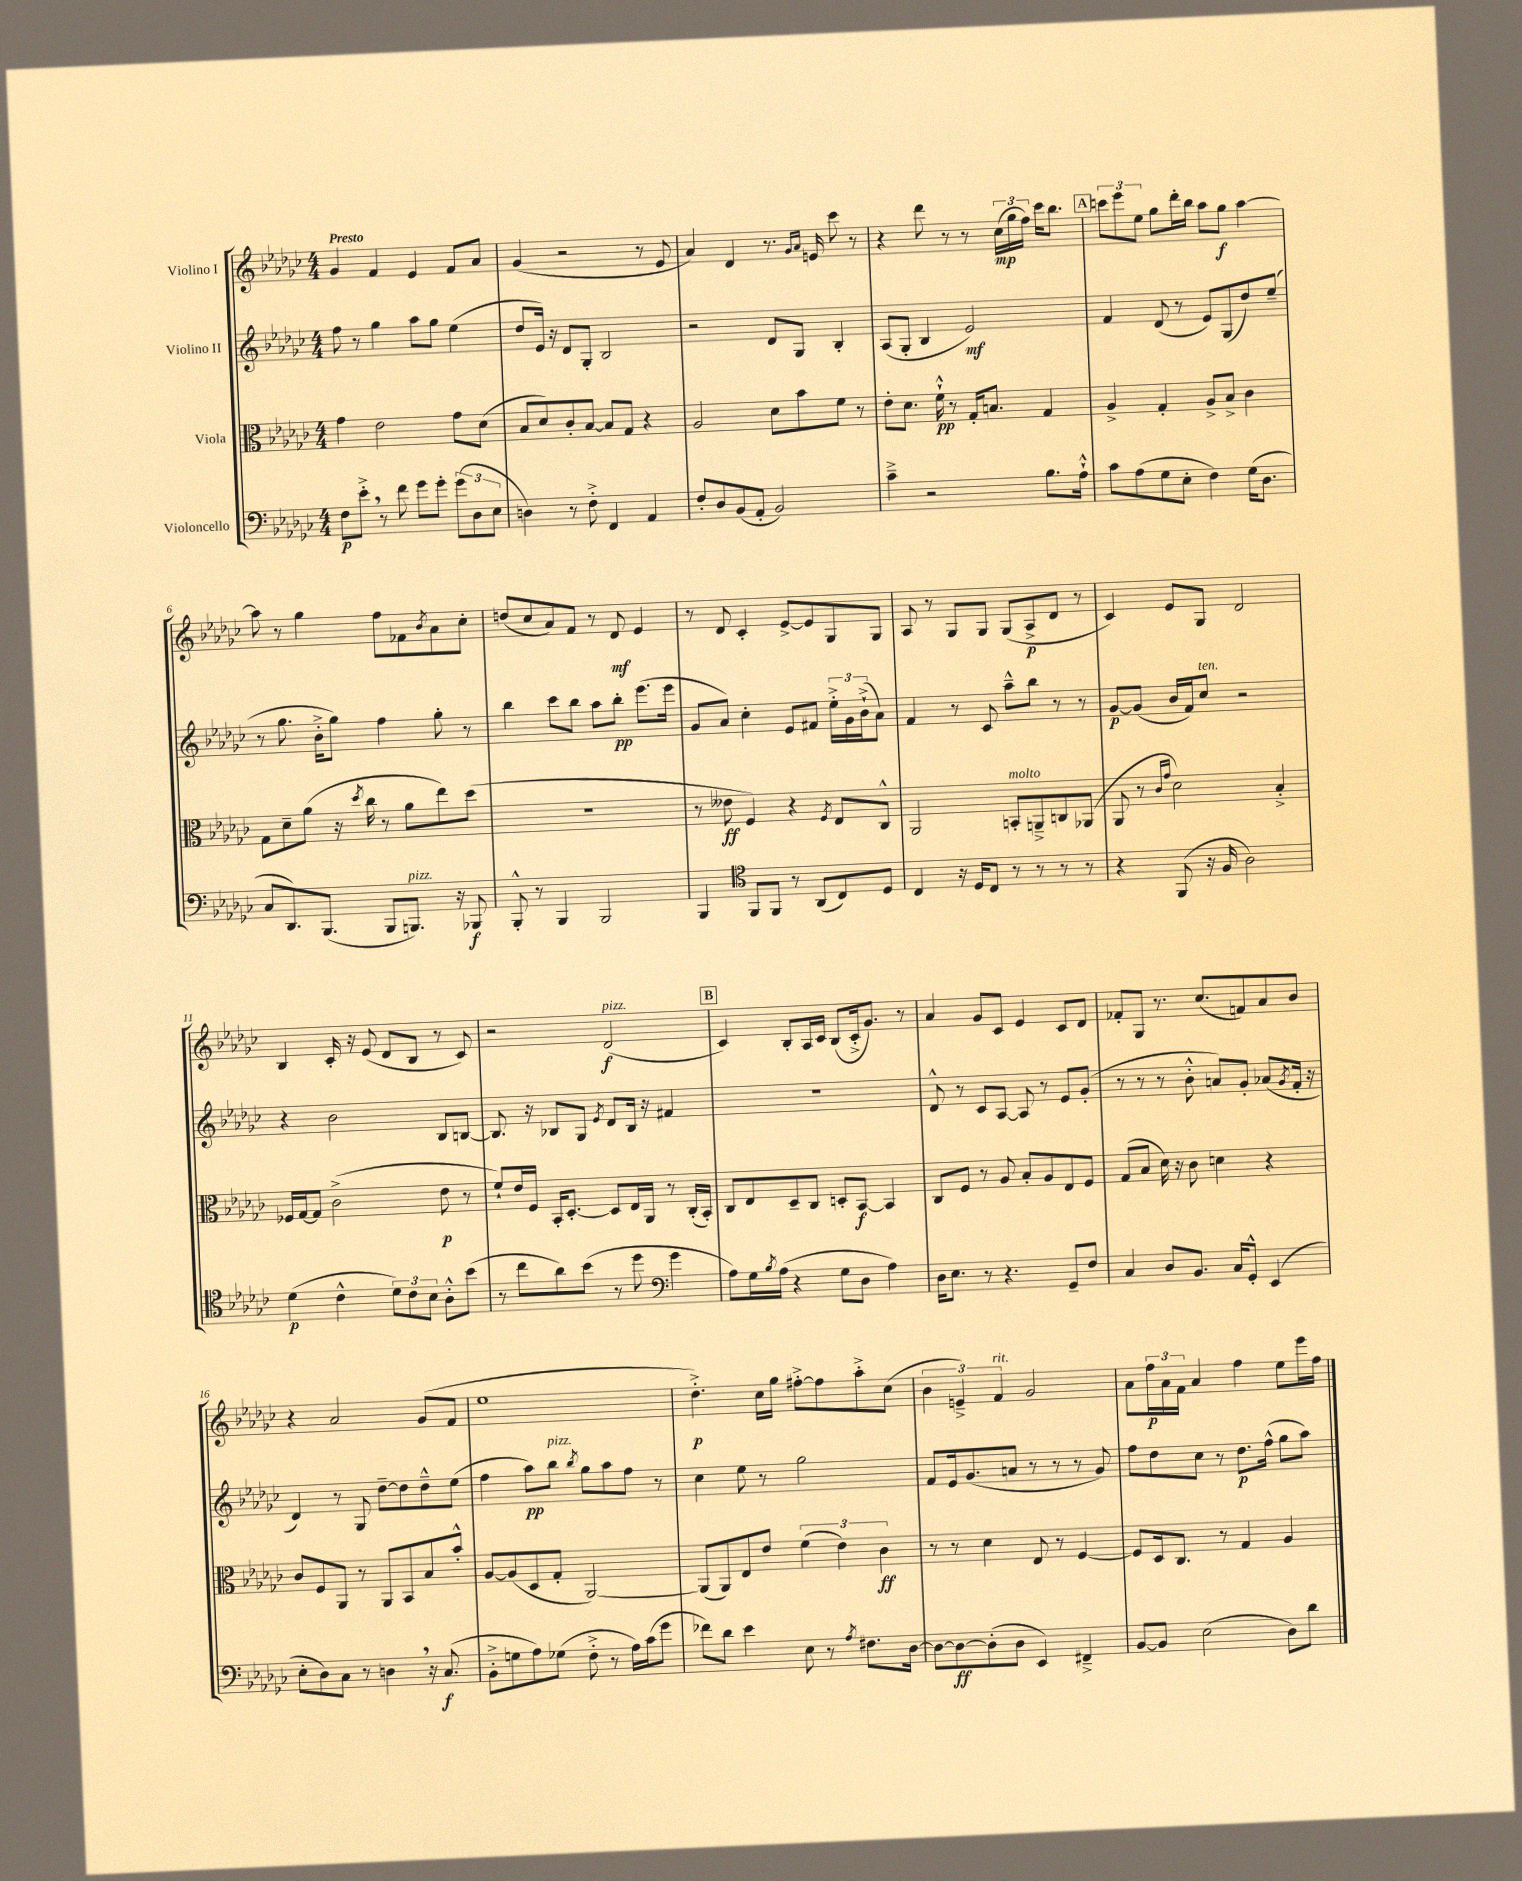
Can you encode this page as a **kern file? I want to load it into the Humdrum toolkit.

**kern	**dynam	**kern	**dynam	**kern	**dynam	**kern	**dynam
*part4	*part4	*part3	*part3	*part2	*part2	*part1	*part1
*staff4	*staff4	*staff3	*staff3	*staff2	*staff2	*staff1	*staff1
*I"Violoncello	*	*I"Viola	*	*I"Violino II	*	*I"Violino I	*
*clefF4	*	*clefC3	*	*clefG2	*	*clefG2	*
*k[b-e-a-d-g-c-]	*	*k[b-e-a-d-g-c-]	*	*k[b-e-a-d-g-c-]	*	*k[b-e-a-d-g-c-]	*
*M4/4	*	*M4/4	*	*M4/4	*	*M4/4	*
=1	=1	=1	=1	=1	=1	=1	=1
!	!	!	!	!	!	!LO:TX:a:B:t=Presto	!
8F\L	p	4g-\	.	8ff\	.	4g-/	.
8e-'^,\J	.	.	.	8r	.	.	.
8r	.	2e-\	.	4gg-\	.	4f/	.
8f\	.	.	.	.	.	.	.
8g-\L	.	.	.	8aa-\L	.	4e-/	.
8g-'\J	.	.	.	8gg-\J	.	.	.
(12g-\L	.	8g-\L	.	(4ee-\	.	8f/L	.
12D-\	.	.	.	.	.	.	.
.	.	(8d-\J	.	.	.	8a-/J	.
12E-\J	.	.	.	.	.	.	.
=2	=2	=2	=2	=2	=2	=2	=2
4Dn\)	.	8B-/L	.	8dd-/L	.	(4g-/	.
.	.	8d-/)	.	16e-/Jk)	.	.	.
.	.	.	.	16r	.	.	.
8r	.	8c-'/	.	8d-/L	.	2r	.
8F'^\	.	[8B-/J	.	8G-'/J	.	.	.
4FF/	.	8B-/L]	.	2B-/	.	.	.
.	.	8G-/J	.	.	.	.	.
4AA-/	.	4r	.	.	.	8r	.
.	.	.	.	.	.	8e-/	.
=3	=3	=3	=3	=3	=3	=3	=3
8F'/L	.	2A-/	.	2r	.	4a-/)	.
8D-/	.	.	.	.	.	.	.
(8BB-/	.	.	.	.	.	4d-/	.
8AA-'/J	.	.	.	.	.	.	.
2BB-/)	.	8d-\L	.	8d-/L	.	8.r	.
.	.	8b-\	.	8G-/J	.	.	.
.	.	.	.	.	.	16qqg-/LL	.
.	.	.	.	.	.	16qqa-/JJ	.
.	.	.	.	.	.	16en/	.
.	.	8f\J	.	4B-'/	.	8ccc-\	.
.	.	8r	.	.	.	8r	.
=4	=4	=4	=4	=4	=4	=4	=4
4c-~^\	.	8e-'\L	.	(8A-/L	.	4r	.
.	.	8.d-\J	.	8G-'/J	.	.	.
2r	.	.	.	4B-/	.	8ddd-\	.
.	.	16f`^^\	pp	.	.	.	.
.	.	8r	.	.	.	8r	.
.	.	16G-'/KL	.	2e-/)	mf	8r	.
.	.	8.Bn/J	.	.	.	.	.
.	.	.	.	.	.	(24cc-\LL	mp
.	.	.	.	.	.	24gg-\	.
.	.	.	.	.	.	24ff\JJ)	.
8.B-\L	.	4G-/	.	.	.	16ccc-\KL	.
.	.	.	.	.	.	8.bb-\J	.
16A-`^^\Jk	.	.	.	.	.	.	.
!!LO:REH:place=s1:t=A
=5	=5	=5	=5	=5	=5	=5	=5
8c-\L	.	4A-^/	.	4f/	.	12cccn\L	.
.	.	.	.	.	.	12eee-\	.
(8A-\	.	.	.	.	.	.	.
.	.	.	.	.	.	12ee-\J	.
8G-\	.	4G-'/	.	(8d-/	.	8gg-\L	.
8E-'\J	.	.	.	8r	.	16ddd-'\L	.
.	.	.	.	.	.	16bb-\JJ	.
4F\)	.	8A-^/L	.	8e-/L)	.	8aa-\L	.
.	.	8B-^/J	.	(8G-/	.	8gg-\J	f
(16G-\KL	.	4c-\	.	8dd-/)	.	[4aa-\	.
8.D-\J	.	.	.	.	.	.	.
.	.	.	.	(8ee-~/J	.	.	.
!!LO:LB:g=z
=6	=6	=6	=6	=6	=6	=6	=6
8C-/L	.	8G-\L	.	8r	.	8aa-\]	.
8.DD-/)	.	8d-~\	.	8.gg-\	.	8r	.
.	.	(8a-\J	.	.	.	4gg-\	.
(8.BBB-/J	.	.	.	16b-'^\KL	.	.	.
.	.	16r	.	8gg-\J)	.	.	.
.	.	8qdd-/	.	.	.	.	.
.	.	16cc-\	.	.	.	.	.
8BBB-/L	.	8r	.	4ff\	.	8ff\L	.
!LO:TX:a:i:t=pizz.	!	!	!	!	!	!	!
8.BBBn/J)	.	8a-\L	.	.	.	8f-X\	.
.	.	.	.	.	.	8qb-/	.
.	.	8ee-\)	.	8gg-'\	.	8a-\	.
16r	.	.	.	.	.	.	.
8BBB-X/	f	(8dd-\J	.	8r	.	8cc-'\J	.
=7	=7	=7	=7	=7	=7	=7	=7
8BBB-'^^/	.	1r	.	4bb-\	.	(8ddn/L	.
8r	.	.	.	.	.	8cc-/	.
4BBB-/	.	.	.	8ccc-\L	.	8a-/)	.
.	.	.	.	8bb-\J	.	8f/J	.
2BBB-/	.	.	.	8aa-\L	.	8r	.
.	.	.	.	8bb-'\J	pp	8d-/	mf
.	.	.	.	(8.eee-\L	.	4e-/	.
.	.	.	.	16eee-\Jk	.	.	.
=8	=8	=8	=8	=8	=8	=8	=8
4BBB-/	.	8r	.	8g-/L	.	8r	.
.	.	8e--X\	ff	8a-/J)	.	8d-/	.
*clefC4	*	*	*	*	*	*	*
8FF/L	.	4F/)	.	4cc-'\	.	4c-'/	.
8FF/J	.	.	.	.	.	.	.
8r	.	4r	.	8e-/L	.	[8e-^/L	.
(8AA-/L	.	.	.	8f#X/J	.	8e-/]	.
.	.	8qF/	.	.	.	.	.
8C-/)	.	8E-/L	.	24ee-'^\LL	.	8G-/	.
.	.	.	.	24g-\	.	.	.
.	.	.	.	(24b-`^\J	.	.	.
8D-/J	.	8C-^^/J	.	8a-\J)	.	8G-/J	.
=9	=9	=9	=9	=9	=9	=9	=9
4C-/	.	2AA-/	.	4f/	.	8A-/	.
.	.	.	.	.	.	8r	.
16r	.	.	.	8r	.	8G-/L	.
16D-/KL	.	.	.	.	.	.	.
8C-/J	.	.	.	8c-/	.	8G-/J	.
!	!	!LO:TX:a:i:t=molto	!	!	!	!	!
8r	.	8BBn'/L	.	8aa-~^^\L	.	(8G-/L	.
8r	.	8AAn~^/	.	8bb-\J	.	8A-^/	p
8r	.	8Cn/	.	8r	.	8d-/J	.
8r	.	(8AA-X/J	.	8r	.	8r	.
=10	=10	=10	=10	=10	=10	=10	=10
4r	.	8AA-/	.	[8g-/L	p	4c-/)	.
.	.	8r	.	(8g-/J]	.	.	.
.	.	16qqc-/LL	.	.	.	.	.
.	.	16qqg-/JJ	.	.	.	.	.
(8FF/	.	2d-\)	.	16b-/LL	.	8e-/L	.
.	.	.	.	16f/J)	.	.	.
!	!	!	!	!LO:TX:a:i:t=ten.	!	!	!
16r	.	.	.	8cc-/J	.	8G-/J	.
16F/	.	.	.	.	.	.	.
2A-\)	.	.	.	2r	.	2d-/	.
.	.	4B-'^/	.	.	.	.	.
!!LO:LB:g=z
=11	=11	=11	=11	=11	=11	=11	=11
(4d-\	p	16F-X/LL	.	4r	.	4B-/	.
.	.	[16G-/J	.	.	.	.	.
.	.	8G-/J]	.	.	.	.	.
4c-^^\	.	(2c-^\	.	2b-\	.	16c-'/	.
.	.	.	.	.	.	16r	.
.	.	.	.	.	.	(8e-/	.
12d-\L)	.	.	.	.	.	8d-/L	.
12c-\	.	.	.	.	.	.	.
.	.	.	.	.	.	8B-/J	.
12B-\J	.	.	.	.	.	.	.
8A-'^^\L	.	8e-\	p	8B-/L	.	8r	.
(8b-\J	.	8r	.	[8Bn/J	.	8c-/)	.
=12	=12	=12	=12	=12	=12	=12	=12
8r	.	8f`/L)	.	8.B/]	.	2r	.
8cc-\L	.	16e-/L	.	.	.	.	.
.	.	16F/JJ	.	16r	.	.	.
8a-\)	.	16BB-'/KL	.	8B-X/L	.	.	.
.	.	[8.D-'/J	.	.	.	.	.
(8b-\J	.	.	.	8G-/J	.	.	.
.	.	.	.	8qe-/	.	.	.
!	!	!	!	!	!	!LO:TX:a:i:t=pizz.	!
8r	.	8D-/L]	.	8d-/L	.	(2d-/	f
8dd-\	.	16E-/L	.	16B-/Jk	.	.	.
.	.	16AA-/JJ	.	16r	.	.	.
*clefF4	*	*	*	*	*	*	*
4g-\	.	8r	.	4f#X/	.	.	.
.	.	(16C-'/LL	.	.	.	.	.
.	.	16BB-'/JJ)	.	.	.	.	.
!!LO:REH:place=s1:t=B
=13	=13	=13	=13	=13	=13	=13	=13
8A-\L)	.	8C-/L	.	1r	.	4c-/)	.
16G-\L	.	8E-/	.	.	.	.	.
8qB-/	.	.	.	.	.	.	.
(16A-\JJ	.	.	.	.	.	.	.
4r	.	8D-~/	.	.	.	8B-'/L	.
.	.	8C-/J	.	.	.	16A-/L	.
.	.	.	.	.	.	16c-/JJ	.
8G-\L	.	8Dn'/L	.	.	.	(8B-/L	.
8D-\J	.	[8BB-/J	f	.	.	16c-'^/k	.
.	.	.	.	.	.	8.g-/J)	.
4A-\)	.	4BB-/]	.	.	.	.	.
.	.	.	.	.	.	8r	.
=14	=14	=14	=14	=14	=14	=14	=14
16D-\KL	.	8C-/L	.	8d-^^/	.	4a-/	.
8.E-\J	.	.	.	.	.	.	.
.	.	8F/J	.	8r	.	.	.
8r	.	8r	.	8c-/L	.	8g-/L	.
4.r	.	8A-/	.	[8A-/J	.	8c-/J	.
.	.	8B-'/L	.	8A-/]	.	4e-/	.
.	.	8A-/	.	8r	.	.	.
8GG-~/L	.	8E-/	.	8e-/L	.	8c-/L	.
8F/J	.	8F/J	.	(8g-'/J	.	8d-/J	.
=15	=15	=15	=15	=15	=15	=15	=15
4C-/	.	(8G-/L	.	8r	.	8f-X'/L	.
.	.	8B-/J	.	8r	.	8G-/J	.
8D-/L	.	16d-\)	.	8r	.	8.r	.
.	.	16r	.	.	.	.	.
8.BB-/J	.	8c-\	.	8b-'^^\	.	.	.
.	.	.	.	.	.	(8.cc-/L	.
.	.	4dn\	.	8an/L)	.	.	.
16C-/KL	.	.	.	.	.	.	.
8GG-'^^/J	.	.	.	8g-'/J	.	8fn/)	.
(4EE-/	.	4r	.	(8a-X/L	.	8a-/	.
.	.	.	.	8qg-/	.	.	.
.	.	.	.	16f'/Jk	.	8b-/J	.
.	.	.	.	16r	.	.	.
!!LO:LB:g=z
=16	=16	=16	=16	=16	=16	=16	=16
8E-'\L	.	8c-/L	.	4d-/)	.	4r	.
8D-\)	.	8F/	.	.	.	.	.
8C-\J	.	8AA-/J	.	8r	.	2a-/	.
8r	.	8r	.	8G-/	.	.	.
4Dn,\	.	8AA-/L	.	[8dd-~\L	.	.	.
.	.	8BB-/	.	8dd-\]	.	.	.
16r	.	8B-/	.	8dd-~^^\	.	(8g-/L	.
(8.C-/	f	.	.	.	.	.	.
.	.	8b-'^^/J	.	(8ee-\J	.	8f/J	.
=17	=17	=17	=17	=17	=17	=17	=17
8BB-'^\L	.	[8A-/L	.	4ff\	.	1ee-	.
8Gn\	.	(8A-/]	.	.	.	.	.
8A-\)	.	8D-/	.	8aa-\L)	pp	.	.
!	!	!	!	!LO:TX:a:i:t=pizz.	!	!	!
(8G-X\J	.	8G-'/J	.	8bb-\J	.	.	.
.	.	.	.	8qbb-/	.	.	.
8F'^\	.	[2AA-/)	.	8gg-\L	.	.	.
8r	.	.	.	8aa-\	.	.	.
16A-\LL)	.	.	.	8ff\J	.	.	.
(16c-\J	.	.	.	.	.	.	.
8g-\J	.	.	.	8r	.	.	.
=18	=18	=18	=18	=18	=18	=18	=18
8f-X\L)	.	(8AA-/L]	.	4cc-\	.	4.dd-'^\)	p
8d-\J	.	8AA-/)	.	.	.	.	.
4e-\	.	8E-/	.	8ee-\	.	.	.
.	.	8e-/J	.	8r	.	16cc-\LL	.
.	.	.	.	.	.	16gg-\JJ	.
8E-\	.	(6f\	.	2gg-\	.	[8ff#X'^\L	.
8r	.	.	.	.	.	8ff#\]	.
.	.	6e-\)	.	.	.	.	.
8qA-/	.	.	.	.	.	.	.
8.F#X\L	.	.	.	.	.	8aa-'^\	.
.	.	6c-\	ff	.	.	.	.
.	.	.	.	.	.	(8cc-\J	.
[16D-\Jk	.	.	.	.	.	.	.
=19	=19	=19	=19	=19	=19	=19	=19
8D-\L_	.	8r	.	8f/L	.	6b-\	.
8D-\_	ff	8r	.	16e-/k	.	.	.
.	.	.	.	.	.	6en~^/)	.
.	.	.	.	(8.g-/	.	.	.
(8D-'\]	.	4d-\	.	.	.	.	.
!	!	!	!	!	!	!LO:TX:a:i:t=rit.	!
.	.	.	.	.	.	6f/	.
8D-\J	.	.	.	8an/J	.	.	.
4EE-/)	.	8E-/	.	8r	.	2g-/	.
.	.	8r	.	8r	.	.	.
4FF#X~^/	.	[4F/	.	8r	.	.	.
.	.	.	.	8g-/)	.	.	.
=20	=20	=20	=20	=20	=20	=20	=20
[8BB-/L	.	8F/L]	.	8ff\L	.	8a-\L	.
8BB-/J]	.	16D-/k	.	8dd-\	.	24ff\L	p
.	.	.	.	.	.	24a-\	.
.	.	8.C-/J	.	.	.	.	.
.	.	.	.	.	.	24f\JJ	.
(2E-\	.	.	.	8cc-\J	.	4a-/	.
.	.	8r	.	8r	.	.	.
.	.	4G-/	.	8.dd-\L	p	4ff\	.
.	.	.	.	(16ff^^\Jk	.	.	.
8D-\L)	.	4A-/	.	8gg-\L	.	8ee-\L	.
8d-\J	.	.	.	8aa-\J)	.	16eee-\L	.
.	.	.	.	.	.	16ff\JJ	.
==	==	==	==	==	==	==	==
*-	*-	*-	*-	*-	*-	*-	*-
